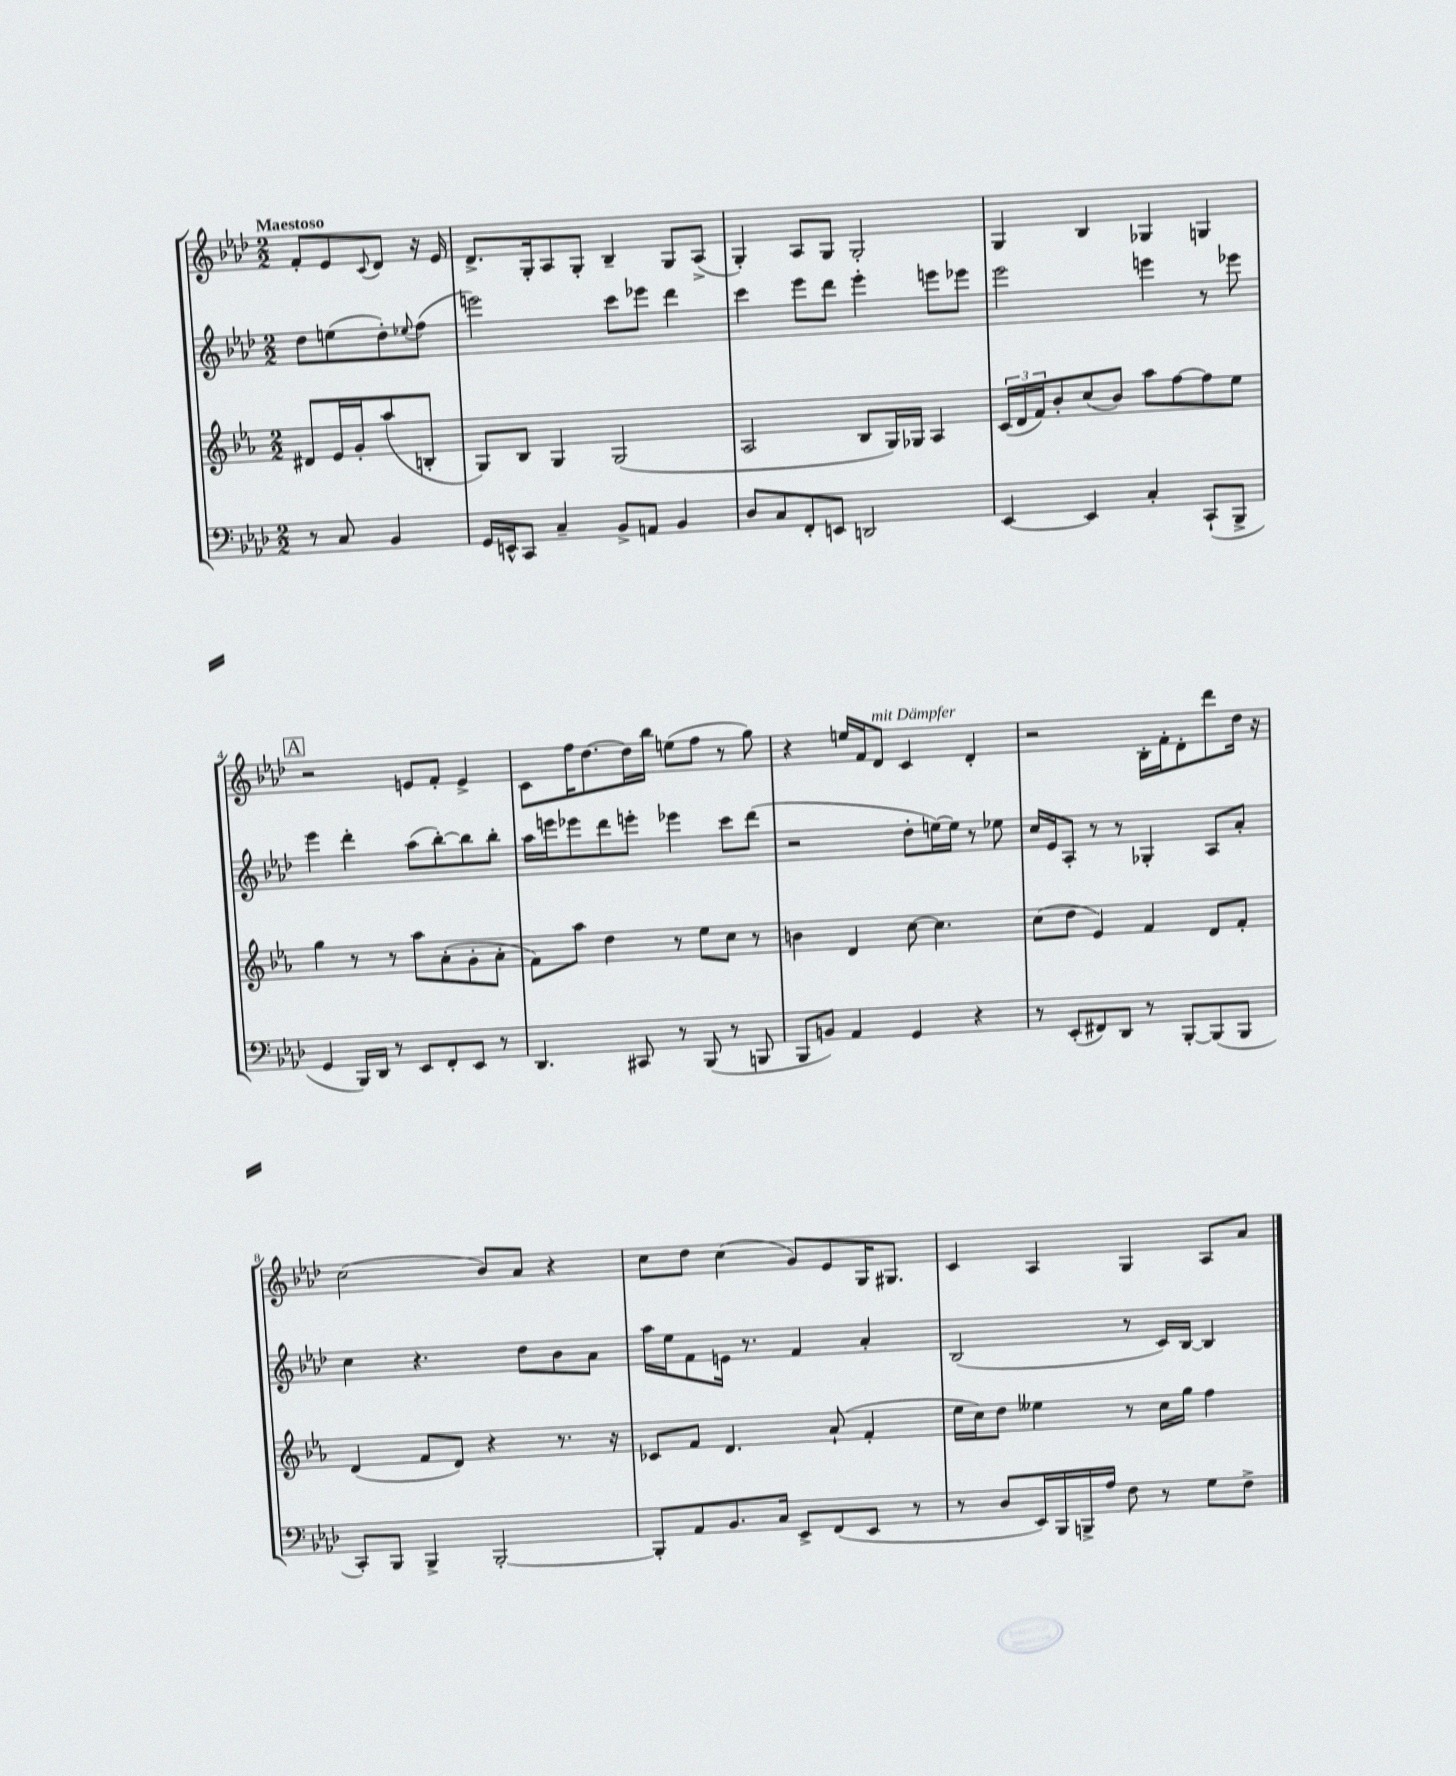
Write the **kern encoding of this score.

**kern	**kern	**kern	**kern
*staff4	*staff3	*staff2	*staff1
*clefF4	*clefG2	*clefG2	*clefG2
*k[b-e-a-d-]	*k[b-e-a-]	*k[b-e-a-d-]	*k[b-e-a-d-]
*M2/2	*M2/2	*M2/2	*M2/2
8r	8d#	8dd-	8f'
8C	16e-	(8ee	8e-
.	16g'	.	.
.	.	.	8qqc
4BB-	(8aa-	8dd-')	8d-
.	.	8qqee-	.
.	8B'	(8ff	16r
.	.	.	16e-
=	=	=	=
16GG	8G)	2eee)	8.d-^
16EE^^	.	.	.
8CC	8B-	.	.
.	.	.	16G'
4C~	4G	.	8A-
.	.	.	8G'
8BB-^	(2G	8ccc	4B-~
8AA	.	8eee-	.
4BB-	.	4ddd-	8G
.	.	.	(8A-^
=	=	=	=
8D-	2A-	4ccc	4G')
8C	.	.	.
8FF'	.	8eee-	8A-
8EE	.	8ddd-	8G
2DD	8B-	4eee-'	2G'
.	16G)	.	.
.	16G-	.	.
.	4A-	8eee	.
.	.	8eee-	.
=	=	=	=
[4EE-	(24c	2eee-	4G
.	24d	.	.
.	24f)	.	.
.	8b-'	.	.
4EE-]	(8cc	.	4B-
.	8b-)	.	.
4C'	8aa-	4eee	4G-
.	[8ff	.	.
(8CC`	8ff]	8r	4G
8BBB-^	8ee-	8eee-	.
=	=	=	=
4GG	4gg	4eee-	2r
16BBB-)	8r	4ddd-'	.
16DD-	.	.	.
8r	8r	.	.
8EE-	8aa-	(8aa-	8e
8FF'	(8a-'	[8bb-')	8f'
8EE-	8g'	8bb-]	4e^
8r	8a-'	8bb-'	.
=	=	=	=
4.DD-	8f)	16aa-	8c
.	.	16eee	.
.	8aa-	8eee-	16ff
.	.	.	[8.dd-
.	4dd	8ddd-	.
8CC#	.	8eee'	16dd-]
.	.	.	16bb-
8r	8r	4eee-	(8ee
(8BBB-	8ee-	.	8ff
8r	8cc	8ccc	8r
8BBB	8r	(8ddd-	8gg)
=	=	=	=
8BBB-	4b	2r	4r
8BB)	.	.	.
4AA-	4d	.	16ee
.	.	.	16f
.	.	.	8d-
4GG	[8cc	8dd-'	4c
.	4.cc]	[16ee)	.
.	.	16ee]	.
4r	.	8r	4d-'
.	.	8ee-	.
=	=	=	=
8r	(8cc	16cc	2r
.	.	16e-	.
(8EE-'	8dd	8A-'	.
8FF#)	4e-)	8r	.
8DD-	.	8r	.
8r	4f	4G-'	16B-'
.	.	.	16f'
[8BBB-'	.	.	8d-'
(8BBB-]	8d	8A-	8ddd-
8BBB-	8f'	8a-'	16dd-
.	.	.	16r
=	=	=	=
8CC')	(4d	4cc	(2cc
8BBB-	.	.	.
4BBB-^	8f	4.r	.
.	8d)	.	.
[2BBB-'	4r	.	8b-)
.	.	8dd-	8a-
.	8.r	8b-	4r
.	.	8a-	.
.	16r	.	.
=	=	=	=
8BBB-']	8c-	16aa-	8cc
.	.	16ee-	.
8AA-	8f	8f	8dd-
8.BB-	4.d	16e	(4cc
.	.	8.r	.
16C	.	.	.
8EE-^	.	4f	8g)
(8FF	(8a-`	.	8e-
8EE-	4f'	4a-'	16G
.	.	.	8.G#
8r	.	.	.
=	=	=	=
8r	16ee-	(2B-	4c
.	16cc)	.	.
8D-	8dd	.	.
16EE-)	4ee--	.	4A-
16BBB-	.	.	.
16BBB^	.	.	.
16A-	.	.	.
8F	8r	8r	4G
8r	16cc	16c)	.
.	16gg	[16B-	.
8G	4ff	4B-]	8A-
8F^	.	.	8a-
==	==	==	==
*-	*-	*-	*-
